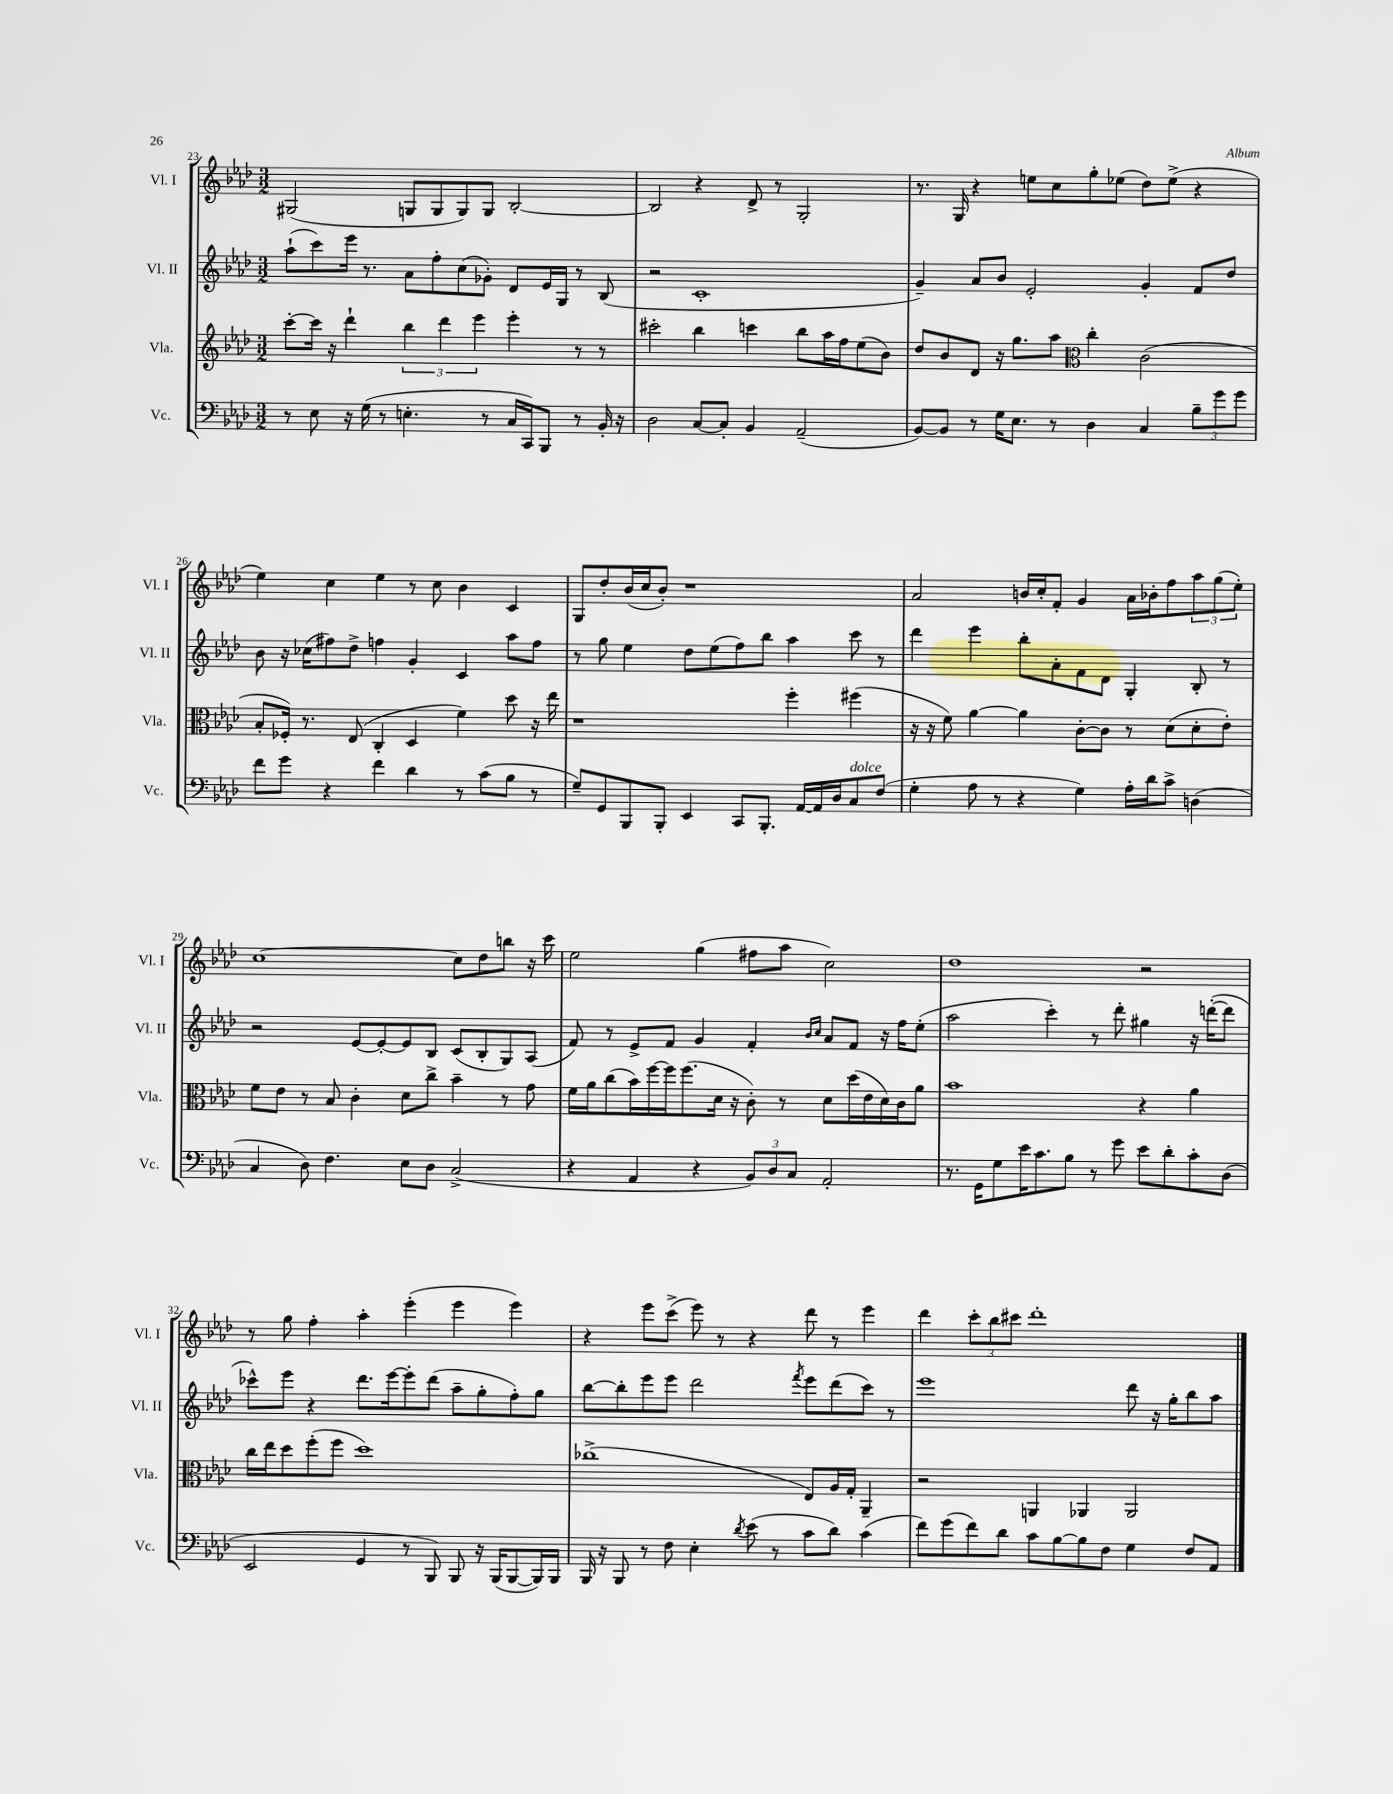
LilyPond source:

<<
\new StaffGroup <<
\new Staff = "s0" \with { instrumentName = "Vl. I" shortInstrumentName = "Vl. I" } {
    \clef treble \key aes \major \numericTimeSignature \time 3/2
    gis2( g8 g8 g8) g8 bes2~-. |
    bes2 r4 des'8-> r8 g2-. |
    r8. g16 r4 e''8 c''8 g''8-. ees''8( des''8) ees''8->( r4 |
    ees''4) c''4 ees''4 r8 c''8 bes'4 c'4 |
    g8 des''8-. bes'16( c''16 bes'8-.) r1 |
    aes'2 b'16 c''16-. f'8-. g'4 aes'16 bes'16-. f''8 \tuplet 3/2 { aes''8 g''8( ees''8-.) } |
    c''1~ c''8 des''8 b''8 r16 c'''16 |
    ees''2 g''4( fis''8 aes''8 c''2) |
    des''1 r2 |
    r8 g''8 f''4-. aes''4-. ees'''4-.( ees'''4 ees'''4) |
    r4 ees'''8 c'''8->( ees'''8) r8 r4 des'''8 r8 ees'''4 |
    des'''4 \tuplet 3/2 { c'''8-. bes''8 cis'''8 } des'''1-. \bar "|." |
}
\new Staff = "s1" \with { instrumentName = "Vl. II" shortInstrumentName = "Vl. II" } {
    \clef treble \key aes \major \numericTimeSignature \time 3/2
    aes''8-!( c'''8) ees'''16 r8. aes'8 f''8-. c''8( ges'8-.) des'8 ees'16 g16 r8 bes8( |
    r2 c'1-. |
    g'4--) aes'8 bes'8 ees'2-. g'4-. f'8 des''8 |
    bes'8 r16 ces''16( fis''8) des''8-> f''4 g'4-. c'4 aes''8 f''8 |
    r8 g''8 ees''4 des''8 ees''8( f''8) bes''8 aes''4 c'''8 r8 |
    des'''4 ees'''4 bes''8-. aes'8-. f'8 des'8 g4-. bes8-. r8 |
    r2 ees'8~ ees'8~-. ees'8 bes8 c'8( bes8-. g8) aes8( |
    f'8) r8 ees'8-> f'8 g'4 f'4-. \grace { bes'16 c''16 } aes'8 f'8 r16 f''16 ees''8-.( |
    aes''2 c'''4-.) r8 des'''8-. gis''4 r16 d'''16~-.( d'''8 |
    ces'''8-^) ees'''8 r4 des'''8. ees'''16~ ees'''8-. des'''8( aes''8-- g''8-. f''8-.) g''8 |
    bes''8~ bes''8-. ees'''8 ees'''8 des'''2 \acciaccatura { f'''8 } ees'''8 des'''8( c'''8) r8 |
    ees'''1 des'''8 r16 g''16-. bes''8 aes''8 \bar "|." |
}
\new Staff = "s2" \with { instrumentName = "Vla." shortInstrumentName = "Vla." } {
    \clef treble \key aes \major \numericTimeSignature \time 3/2
    c'''8~-. c'''16 r16 des'''4-! \tuplet 3/2 { bes''4 des'''4 ees'''4 } ees'''4-. r8 r8 |
    cis'''2-. bes''4 c'''4 bes''8 aes''16 f''16 ees''8( bes'8) |
    des''8 bes'8 des'8 r16 g''8. aes''8 \clef alto c''4-. c'2( |
    bes8-. fes16-.) r8. ees8( c4-. des4 f'4) des''8 r16 ees''16 |
    r1 f''4-. fis''4( |
    r16 r16 f'8) aes'4~ aes'4 c'8~-. c'8 r8 des'8( des'8-. ees'8-.) |
    f'8 ees'8 r8 bes8 c'4-. des'8 c''8-> bes'4-- r8 g'8 |
    f'16 aes'16 c''8( bes'16) f''16~ f''16 f''8.( des'16 r16 c'8-.) r8 des'8 des''16( ees'16 des'16) c'16 aes'8 |
    bes'1 r4 aes'4 |
    c''16 ees''16 des''8 f''8-.( f''8 des''1) |
    ces''1->( ees8) aes16 g16-. aes,4-- |
    r2 a,4 aes,4 aes,2 \bar "|." |
}
\new Staff = "s3" \with { instrumentName = "Vc." shortInstrumentName = "Vc." } {
    \clef bass \key aes \major \numericTimeSignature \time 3/2
    r8 ees8 r16 g16( r8 e4.-. r8 c16 c,16) bes,,8 r8 bes,16-. r16 |
    des2 c8~ c8-. bes,4 aes,2--( |
    bes,8~) bes,8 r8 g16 ees8. r8 des4 c4 \tuplet 3/2 { bes8-- g'8 g'8 } |
    f'8 g'8 r4 f'4 des'4 r8 c'8( bes8 r8 |
    g8--) g,8 bes,,8 bes,,8-. ees,4 c,8 bes,,8.-. aes,16~ aes,16 des16 c8^\markup { \italic "dolce" } f8( |
    g4-. aes8 r8 r4 g4) aes16-. des'16 c'8-> d4( |
    c4 des8) f4. ees8 des8 c2->( |
    r4 aes,4 r4 \tuplet 3/2 { bes,8) des8 c8 } aes,2-. |
    r8. g,16 g8 ees'16 c'8. bes8 r8 g'8 ees'8 des'8-. c'8-. des8( |
    ees,2 g,4 r8 bes,,8) bes,,8 r16 bes,,16( bes,,8~ bes,,16) bes,,16 |
    bes,,16 r16 bes,,8 r8 f8 ees4-. \acciaccatura { des'8 } ees'8( r8 c'8 des'8) c'4( |
    f'8) g'8( f'8) des'8 c'8 bes8~ bes8 f8 g4 f8 aes,8 \bar "|." |
}
>>
>>
\layout { \context { \Score currentBarNumber = #23 } }
